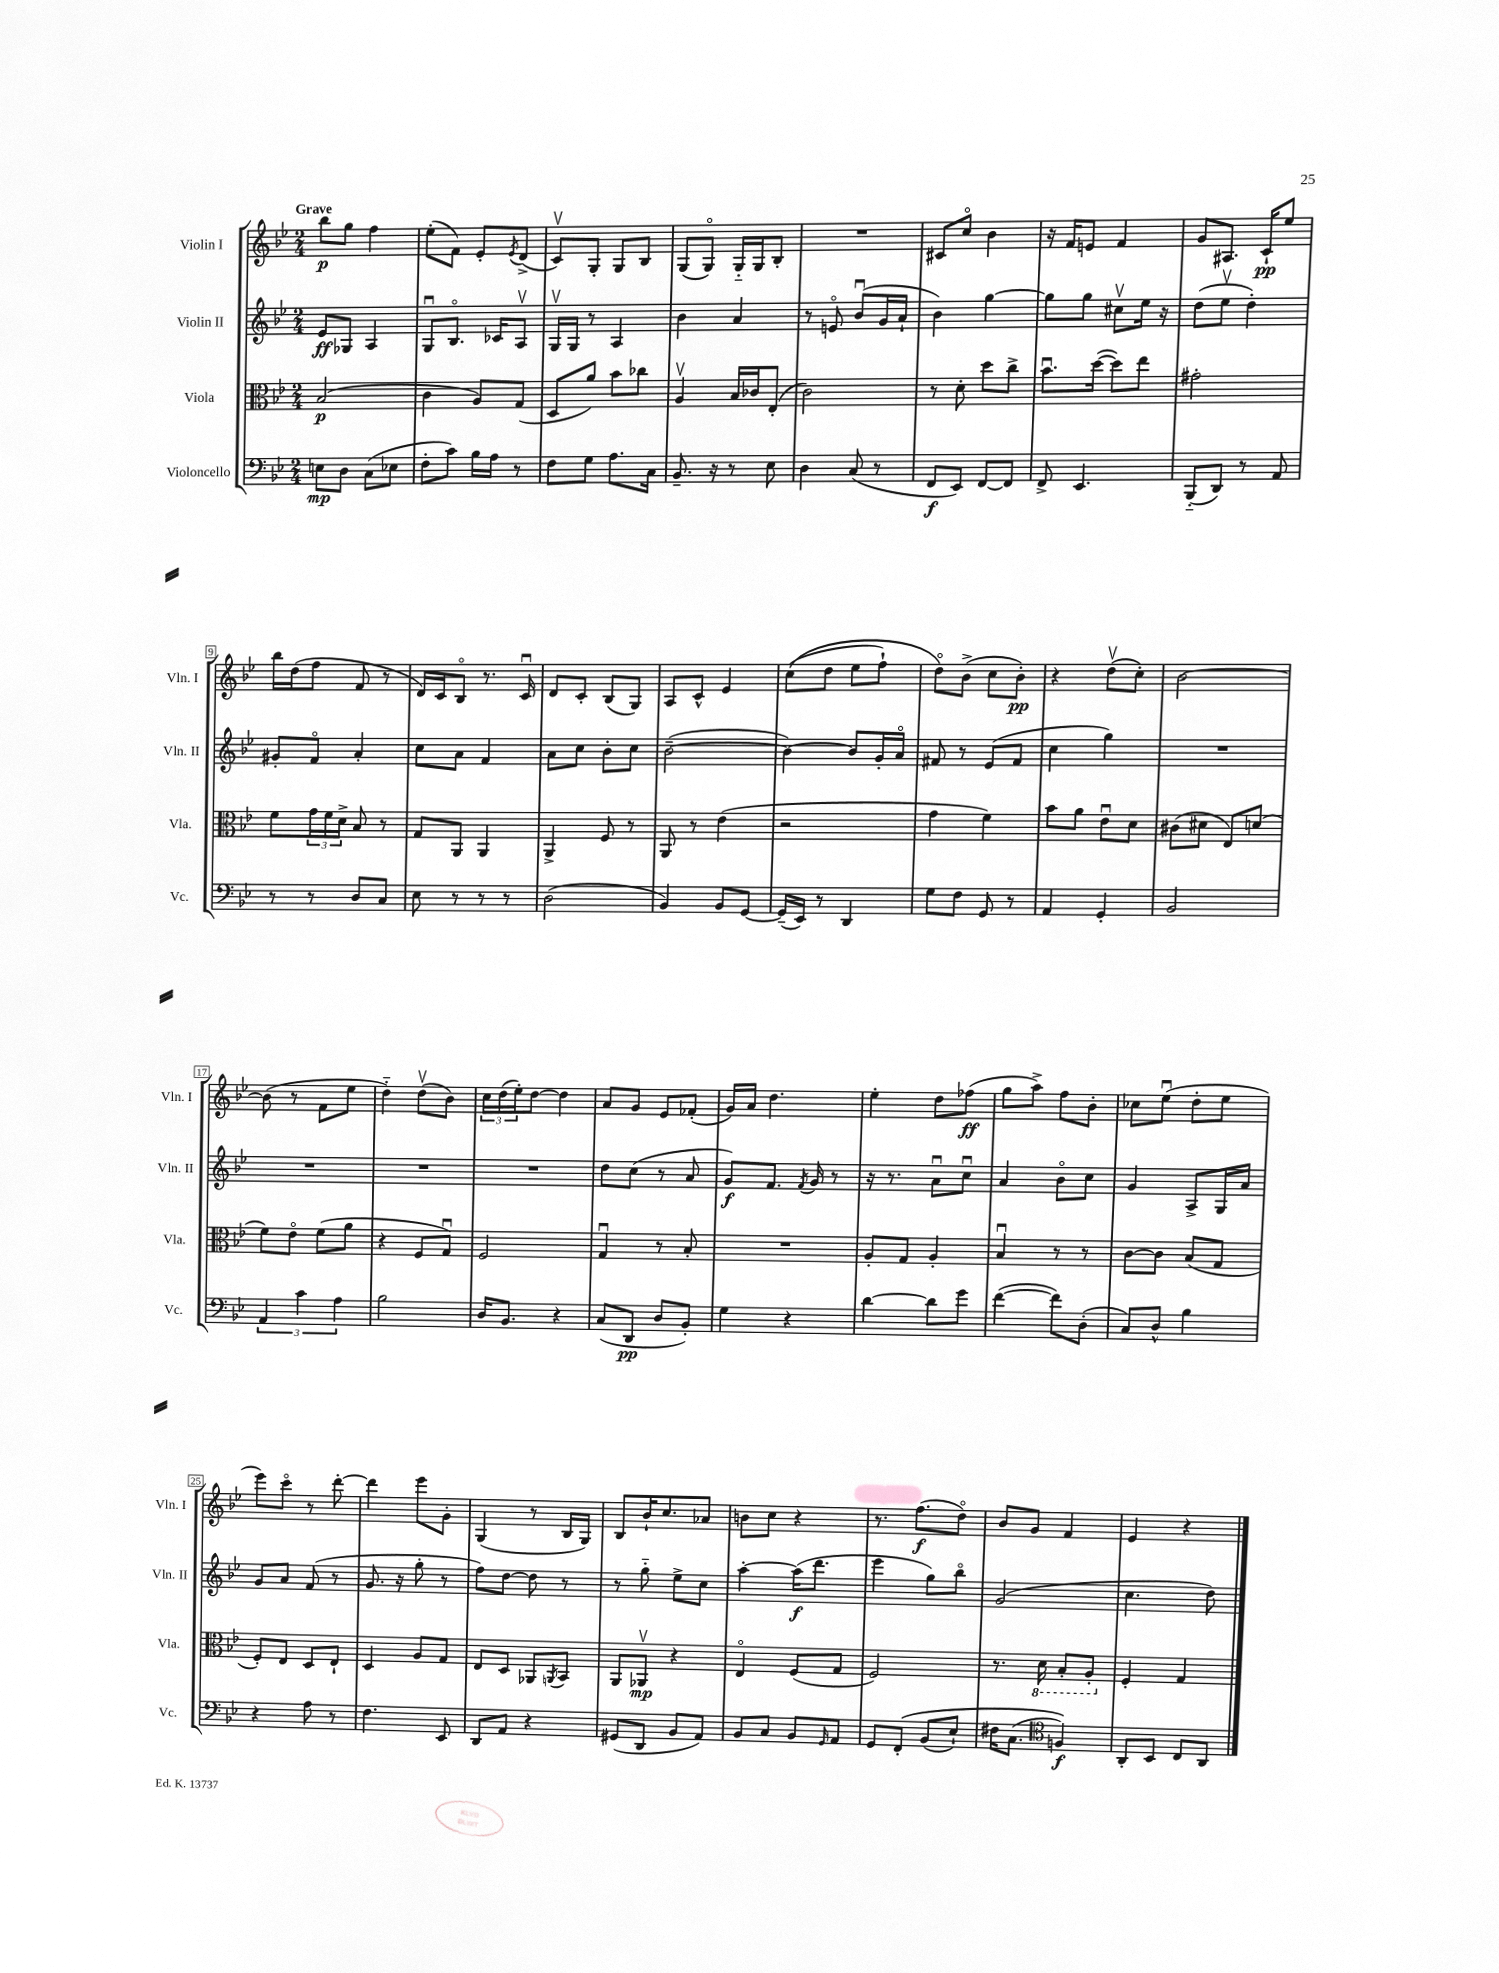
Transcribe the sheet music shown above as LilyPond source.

<<
\new StaffGroup <<
\new Staff = "s0" \with { instrumentName = "Violin I" shortInstrumentName = "Vln. I" } {
    \clef treble \key bes \major \numericTimeSignature \time 2/4 \tempo "Grave"
    bes''8\p g''8 f''4 |
    ees''8-.( f'8) ees'8-. \acciaccatura { ees'8 } d'8->( |
    c'8\upbow) g8-. g8 bes8 |
    g8( g8\flageolet) g16-_ g16 bes8-. |
    R2 |
    cis'8 c''8\flageolet bes'4 |
    r16 f'16 e'8 f'4 |
    g'8 ais8. c'16-!\pp ees''8 |
    bes''16 d''16( f''8 f'8 r8 |
    d'16) c'16 bes8\flageolet r8. c'16\downbow |
    d'8 c'8-. bes8( g8) |
    a8 c'8-^ ees'4 |
    c''8(\( d''8 ees''8 f''8-!) |
    d''8\flageolet\) bes'8->( c''8 bes'8-.\pp) |
    r4 d''8\upbow( c''8-.) |
    bes'2~ |
    bes'8( r8 f'8 ees''8 |
    d''4-_) d''8\upbow( bes'8) |
    \tuplet 3/2 { c''16 d''16( ees''16-.) } d''8~ d''4 |
    a'8 g'8 ees'8 fes'8-.( |
    g'16) a'16 d''4. |
    ees''4-. d''8 fes''8\ff( |
    g''8 a''8->) f''8 bes'8-. |
    ces''8 ees''8\downbow( d''8-. ees''8 |
    ees'''8) c'''8\flageolet r8 d'''8~-. |
    d'''4 ees'''8 g'8-. |
    g4( r8 bes16 g16) |
    bes8 bes'16-! c''8. aes'8 |
    b'8 c''8 r4 |
    r8. f''8.\f( d''8\flageolet) |
    bes'8 g'8 f'4 |
    ees'4 r4 \bar "|." |
}
\new Staff = "s1" \with { instrumentName = "Violin II" shortInstrumentName = "Vln. II" } {
    \clef treble \key bes \major \numericTimeSignature \time 2/4
    ees'8\ff ges8 a4 |
    g8\downbow bes8.\flageolet ces'16 a8\upbow |
    g16\upbow g16 r8 a4 |
    bes'4 a'4 |
    r8 e'8\flageolet bes'8\downbow( g'16 a'16-! |
    bes'4) g''4~ |
    g''8 g''8 cis''8\upbow ees''16 r16 |
    d''8( ees''8\upbow d''4-.) |
    gis'8-. f'8\flageolet a'4-. |
    c''8 a'8 f'4 |
    a'8 c''8 bes'8-. c''8 |
    bes'2~--( |
    bes'4~) bes'8 g'16-. a'16\flageolet |
    fis'8 r8 ees'8( fis'8 |
    c''4 g''4) |
    R2 |
    R2 |
    R2 |
    R2 |
    d''8 c''8( r8 a'8 |
    g'8\f) f'8. \acciaccatura { f'8 } g'16 r8 |
    r16 r8. a'8\downbow c''8\downbow |
    a'4 bes'8\flageolet c''8 |
    g'4 a8-> g16 a'16 |
    g'8 a'8 f'8( r8 |
    g'8. r16 g''8-. r8 |
    f''8) d''8~ d''8 r8 |
    r8 g''8-_ ees''8-> c''8 |
    a''4~-. a''16\f( d'''8. |
    ees'''4 g''8) bes''8\flageolet |
    g'2( |
    c''4. d''8) \bar "|." |
}
\new Staff = "s2" \with { instrumentName = "Viola" shortInstrumentName = "Vla." } {
    \clef alto \key bes \major \numericTimeSignature \time 2/4
    bes2\p( |
    c'4 a8) g8( |
    d8 a'8) bes'8 ces''8 |
    a4\upbow bes16 ces'16 ees8-.( |
    c'2) |
    r8 d'8-. d''8 c''8-> |
    bes'8.\downbow d''16~( d''8) ees''8 |
    gis'2-. |
    f'8 \tuplet 3/2 { g'16 f'16 d'16-> } bes8 r8 |
    g8 a,8 a,4 |
    a,4-> f8 r8 |
    a,8 r8 ees'4( |
    r2 |
    g'4 f'4) |
    bes'8 a'8 ees'8\downbow d'8 |
    cis'8( dis'8 ees8) d'8( |
    f'8) ees'8\flageolet f'8( a'8 |
    r4 f8 g8\downbow) |
    f2 |
    g4\downbow r8 bes8-. |
    R2 |
    a8-. g8 a4-. |
    bes4\downbow r8 r8 |
    c'8~ c'8 bes8( g8 |
    f8-.) ees8 d8 ees8-! |
    d4 a8 g8 |
    ees8 d8 aes,8 \acciaccatura { a,8 } bes,8 |
    a,8 aes,8\upbow\mp r4 |
    ees4\flageolet f8( g8 |
    f2) |
    r8. \ottava #-1 d16 bes,8-. a,8-. \ottava #0 |
    f4-. g4 \bar "|." |
}
\new Staff = "s3" \with { instrumentName = "Violoncello" shortInstrumentName = "Vc." } {
    \clef bass \key bes \major \numericTimeSignature \time 2/4
    e8\mp d8 c8( ees8 |
    f8-. c'8) bes16 a16 r8 |
    f8 g8 a8. c16 |
    bes,8.-- r16 r8 ees8 |
    d4 c8( r8 |
    f,8\f ees,8) f,8~ f,8 |
    f,8-> ees,4. |
    bes,,8-_( d,8) r8 a,8 |
    r8 r8 d8 c8 |
    ees8 r8 r8 r8 |
    d2( |
    bes,4) bes,8 g,8~ |
    g,16--( ees,16) r8 d,4 |
    g8 f8 g,8 r8 |
    a,4 g,4-. |
    bes,2 |
    \tuplet 3/2 { a,4 c'4 a4 } |
    bes2 |
    d16 bes,8. r4 |
    c8( d,8\pp d8 bes,8-.) |
    g4 r4 |
    d'4~ d'8 g'8 |
    f'4~( f'8) d8-.( |
    c8) d8-^ bes4 |
    r4 a8 r8 |
    f4. ees,8 |
    d,8 a,8 r4 |
    gis,8( d,8 bes,8 a,8) |
    bes,8 c8 bes,8 \grace { g,16 } a,8 |
    g,8 f,8-.\( bes,8( ees8-!) |
    fis16 c8.( \clef tenor f4\f)\) |
    a,8-. bes,8 c8 a,8 \bar "|." |
}
>>
>>
\layout { \context { \Score \override BarNumber.stencil = #(make-stencil-boxer 0.1 0.3 ly:text-interface::print) } }
